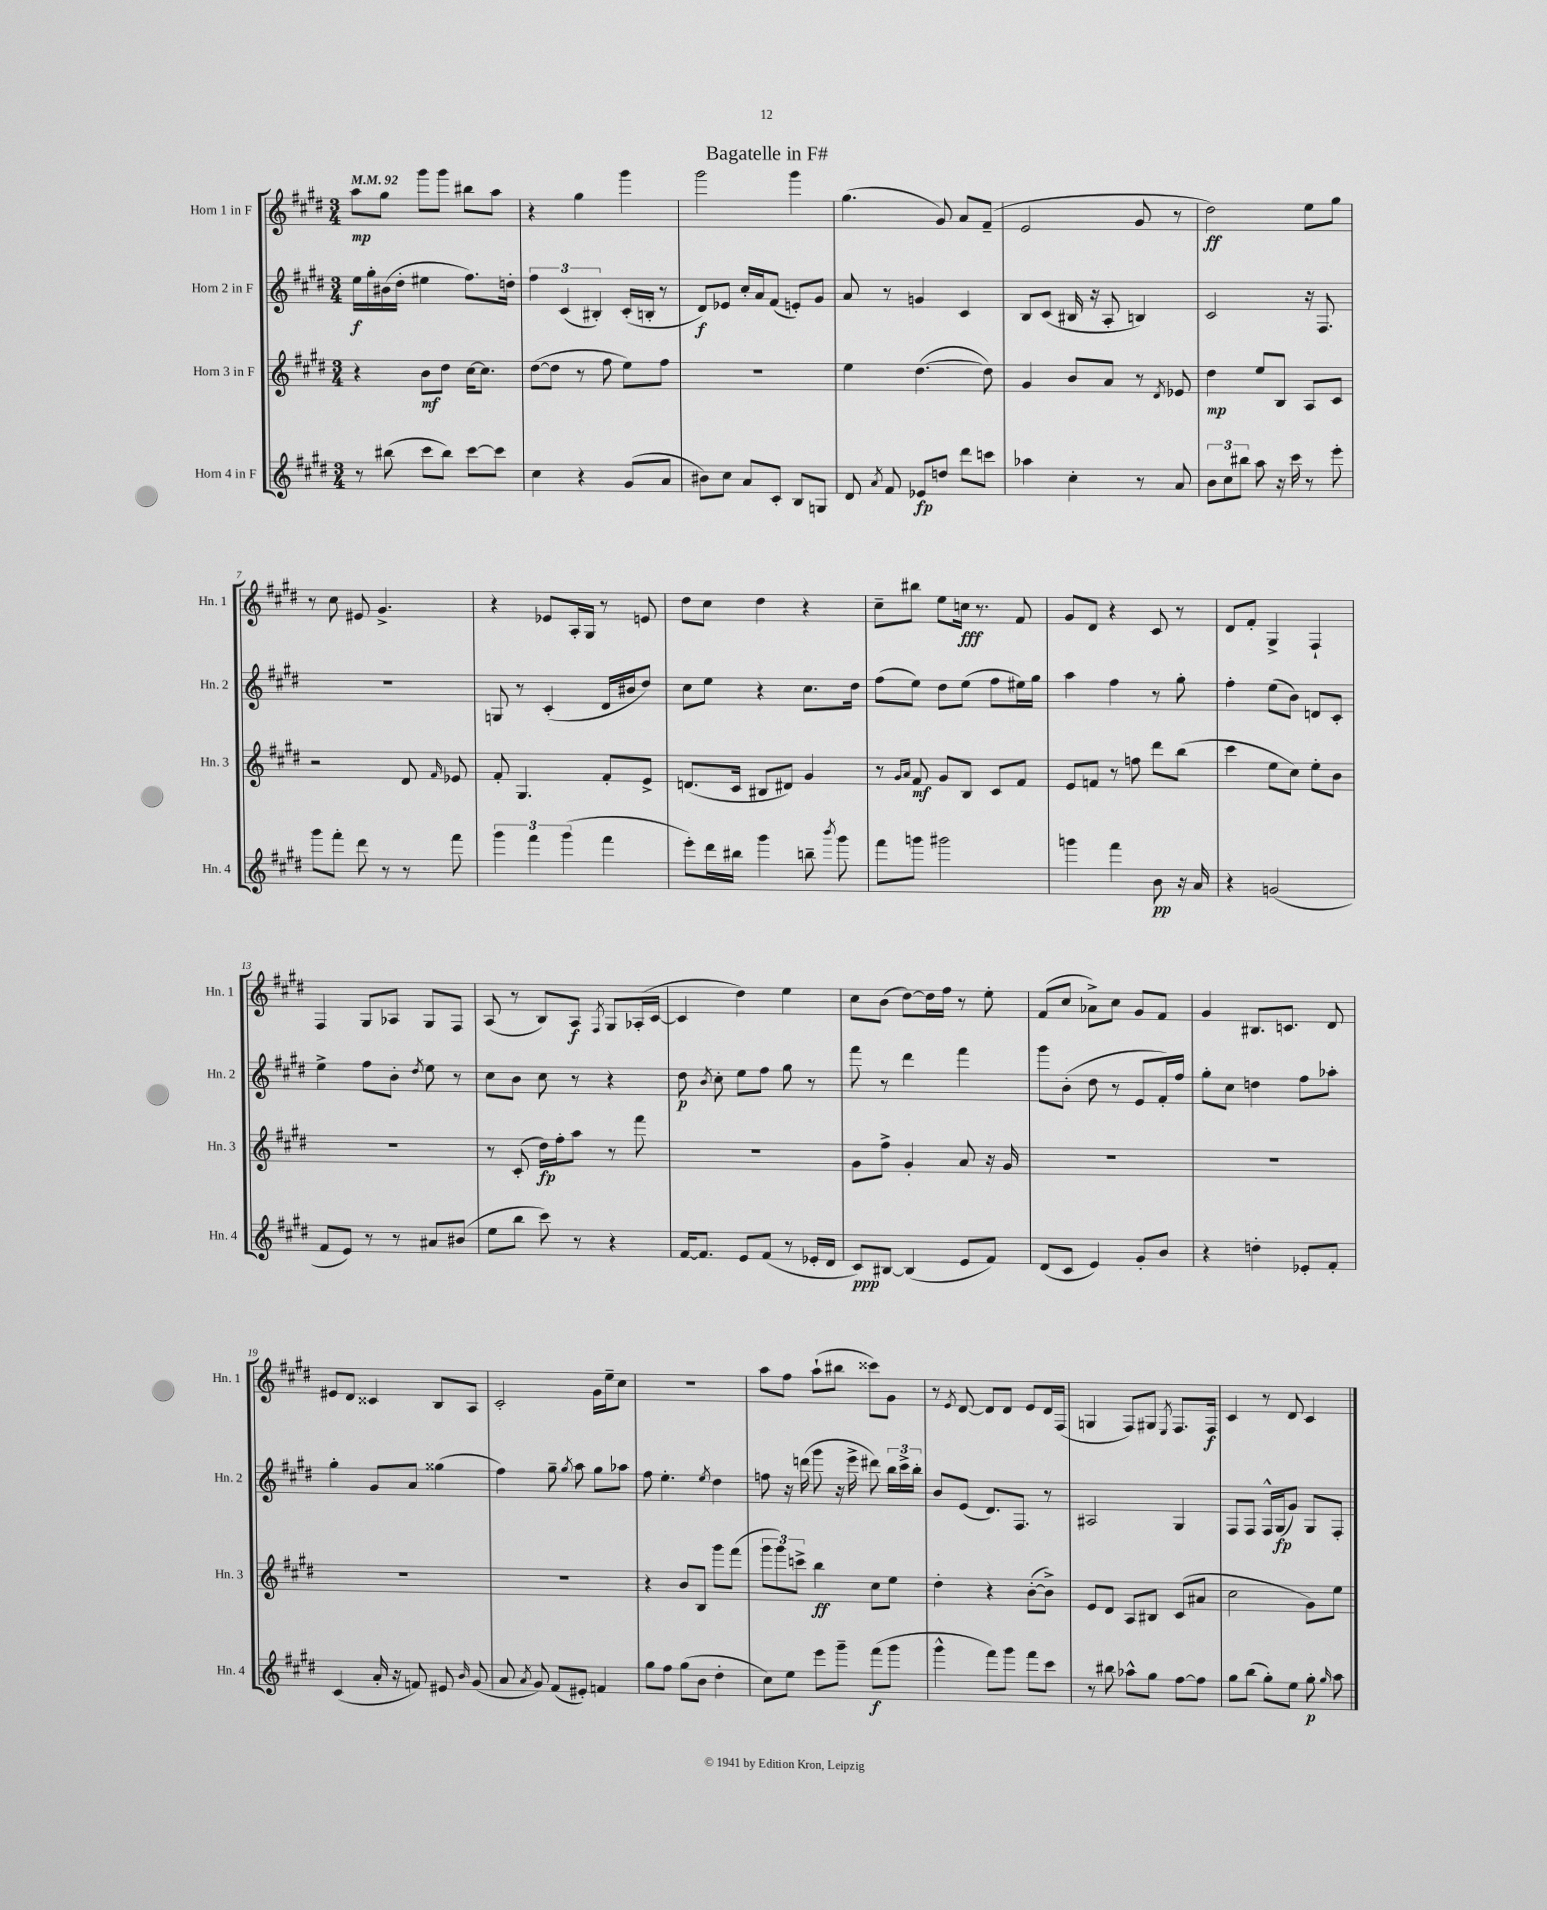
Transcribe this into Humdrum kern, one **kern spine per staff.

**kern	**kern	**kern	**kern
*staff4	*staff3	*staff2	*staff1
*clefG2	*clefG2	*clefG2	*clefG2
*k[f#c#g#d#]	*k[f#c#g#d#]	*k[f#c#g#d#]	*k[f#c#g#d#]
*M3/4	*M3/4	*M3/4	*M3/4
*MM92	*MM92	*MM92	*MM92
8r	4r	16ee	8aa
.	.	16gg#'	.
(8bb#	.	(16b#	8gg#
.	.	16dd#'	.
8ccc#	8b	4ee#	8ggg#
8bb#)	8dd#	.	8ggg#
[8ccc#	[16cc#	8.ff#)	8bb#
.	8.cc#]	.	.
8ccc#]	.	.	8aa
.	.	16dd'	.
=	=	=	=
4cc#	([8dd#	6ff#	4r
.	8dd#]	.	.
.	.	(6c#	.
4r	8r	.	4gg#
.	.	6B#')	.
.	8ff#	.	.
(8g#	8ee)	(16c#'	4ggg#
.	.	16B'	.
8a	8ff#	8r	.
=	=	=	=
8b#)	2.r	8d#)	2ggg#
8cc#	.	8e-	.
8a	.	16cc#'	.
.	.	16a	.
8c#'	.	(8f#	.
8B	.	8e')	4ggg#
8G	.	8g#	.
=	=	=	=
8d#	4ee	8a	(4.gg#
8qa	.	.	.
8f#	.	8r	.
8e-	([4.dd#	4g	.
8dd	.	.	8g#)
8ddd#	.	4c#	8a
8ccc	8dd#])	.	(8f#~
=	=	=	=
4aa-	4g#	8B	2e
.	.	(8c#	.
4cc#'	8b	16B#	.
.	.	16r	.
.	8a	8A'	.
8r	8r	4B)	8g#
.	8qd#	.	.
8a	8e-	.	8r
=	=	=	=
12b	4dd#	2c#	2dd#)
12cc#	.	.	.
12bb#	.	.	.
8aa	8ee	.	.
16r	8B	.	.
16ccc#	.	.	.
8r	8A	16r	8ee
.	.	8.F#	.
8eee'	8c#	.	8gg#
=	=	=	=
8ggg#	2r	2.r	8r
8fff#'	.	.	8cc#
8ddd#	.	.	8e#
8r	.	.	4.g#^
8r	8d#	.	.
.	16qqf#	.	.
8fff#	8e-	.	.
=	=	=	=
6ggg#	8f#'	8G	4r
.	4.G#	8r	.
6fff#	.	.	.
.	.	(4c#'	8e-
(6ggg#	.	.	.
.	.	.	16A'
.	.	.	16G#
4fff#	8f#'	16d#	8r
.	.	16b#	.
.	8e^	8dd#)	8e
=	=	=	=
8eee')	(8.d	8cc#	8dd#
16ddd#	.	8ee	8cc#
16bb#	16c#	.	.
4ggg#	8B#	4r	4dd#
.	8d#)	.	.
8bb~	4g#	8.cc#	4r
8qbbb	.	.	.
8ggg#	.	.	.
.	.	16dd#	.
=	=	=	=
8fff#	8r	(8ff#	8cc#~
.	16qqg#	.	.
.	16qqa	.	.
8ggg	8f#	8ee)	8bb#
2ggg#	8g#	8dd#	8ee
.	8B	(8ee	16cc
.	.	.	8.r
.	8c#	8ff#	.
.	8f#	16ee#)	8f#
.	.	16gg#	.
=	=	=	=
4ggg	8e	4aa	8g#
.	8f	.	8d#
4fff#	8r	4ff#	4r
.	8ff	.	.
8b	8ddd#	8r	8c#
16r	(8bb	8gg#'	8r
16a	.	.	.
=	=	=	=
4r	4ccc#	4ff#'	8d#
.	.	.	8f#'
(2g	8ee	(8ee	4G#^
.	8cc#)	8b)	.
.	8ee'	8d	4F#`
.	8b	8c#'	.
=	=	=	=
8f#	2.r	4ee^	4F#
8e)	.	.	.
8r	.	8ff#	8G#
8r	.	8b'	8A-
.	.	8qdd#	.
8a#	.	8ee	8G#
(8b#	.	8r	8F#
=	=	=	=
8ee	8r	8cc#	(8A
8bb	(8c#'	8b	8r
8ccc#)	16dd#)	8cc#	8B)
.	16ff#'	.	.
8r	8aa	8r	8A
.	.	.	8qF#
4r	8r	4r	8G#
.	8fff#	.	(16A-'
.	.	.	[16c#
=	=	=	=
[16f#	2.r	8dd#	4c#]
8.f#]	.	.	.
.	.	8qb	.
.	.	8cc#'	.
8e	.	8ee	4dd#)
(8f#	.	8ff#	.
8r	.	8gg#	4ee
16e-'	.	8r	.
16d#	.	.	.
=	=	=	=
8c#)	8g#	8fff#	8cc#
[8B#	8ff#^	8r	(8b
(4B#]	4g#'	4ddd#	[8dd#)
.	.	.	16dd#]
.	.	.	16ff#
8e	8a	4fff#	8r
8f#)	16r	.	8ee'
.	16g#	.	.
=	=	=	=
(8d#	2.r	8ggg#	(8f#
8c#	.	(8b'	8cc#
4e)	.	8dd#	8a-^)
.	.	8r	8cc#
8g#'	.	8e	8g#
8b	.	16f#')	8f#
.	.	16ff#	.
=	=	=	=
4r	2.r	8gg#'	4g#
.	.	8cc#	.
4dd'	.	4dd	8.B#
.	.	.	8.c
8e-'	.	8ff#	.
8f#'	.	8aa-'	8d#
=	=	=	=
(4c#	2.r	4gg#'	8e#
.	.	.	8d#
16a'	.	8g#	4c##
16r	.	.	.
8f)	.	8a	.
8e#	.	(4gg##	8B
16qqb	.	.	.
(8g#	.	.	8A
=	=	=	=
8a	2.r	4ff#)	2c#'
8qa	.	.	.
8g#)	.	.	.
(8f#	.	8gg#~	.
.	.	8qgg#	.
8e#')	.	8aa	.
4f	.	8gg#	16g#
.	.	.	16ee~
.	.	8aa-	8cc#
=	=	=	=
8gg#	4r	8ff#	2.r
8ff#	.	4.ee'	.
(8gg#	8b	.	.
8b	8B	.	.
.	.	8qee	.
4dd#'	8ggg#	4dd#	.
.	(8fff#	.	.
=	=	=	=
8cc#)	12ggg#	8ff	8aa
.	12ggg#)	.	.
8ee	.	16r	8ff#
.	12ccc^	.	.
.	.	(16ddd	.
8eee	4bb	8ggg#	(8aa`
8ggg#~	.	16r	8bb#
.	.	16eee^	.
(8fff#	8cc#	8ddd#)	8ccc##)
8ggg#	8ee	24bb	8g#
.	.	24ccc#^	.
.	.	24bb'	.
=	=	=	=
4ggg#^^	4dd#'	8b	8r
.	.	.	8qe
.	.	(8e	[8d#
8fff#)	4r	8.d#)	8d#]
8ggg#	.	.	8d#
.	.	8.F#	.
8fff#	([8b'	.	8e
8ccc#	8b^])	8r	16d#
.	.	.	(16F#
=	=	=	=
8r	8e	2A#	4G
8bb#	8d#	.	.
8aa-^^	8A	.	8F#)
8gg#	8B#	.	8G#
.	.	.	8qE
[8ff#	(8c#	4G#	8.F#
8ff#]	8a#	.	.
.	.	.	16F#
=	=	=	=
8gg#	2cc#	8F#	4c#
(8bb	.	8F#	.
8gg#')	.	16F#^^	8r
.	.	(16G#	.
8ee	.	8g#)	8d#
8gg#'	8g#)	8G#	4c#
16qqgg#	.	.	.
8aa	8ee	8F#'	.
==	==	==	==
*-	*-	*-	*-
